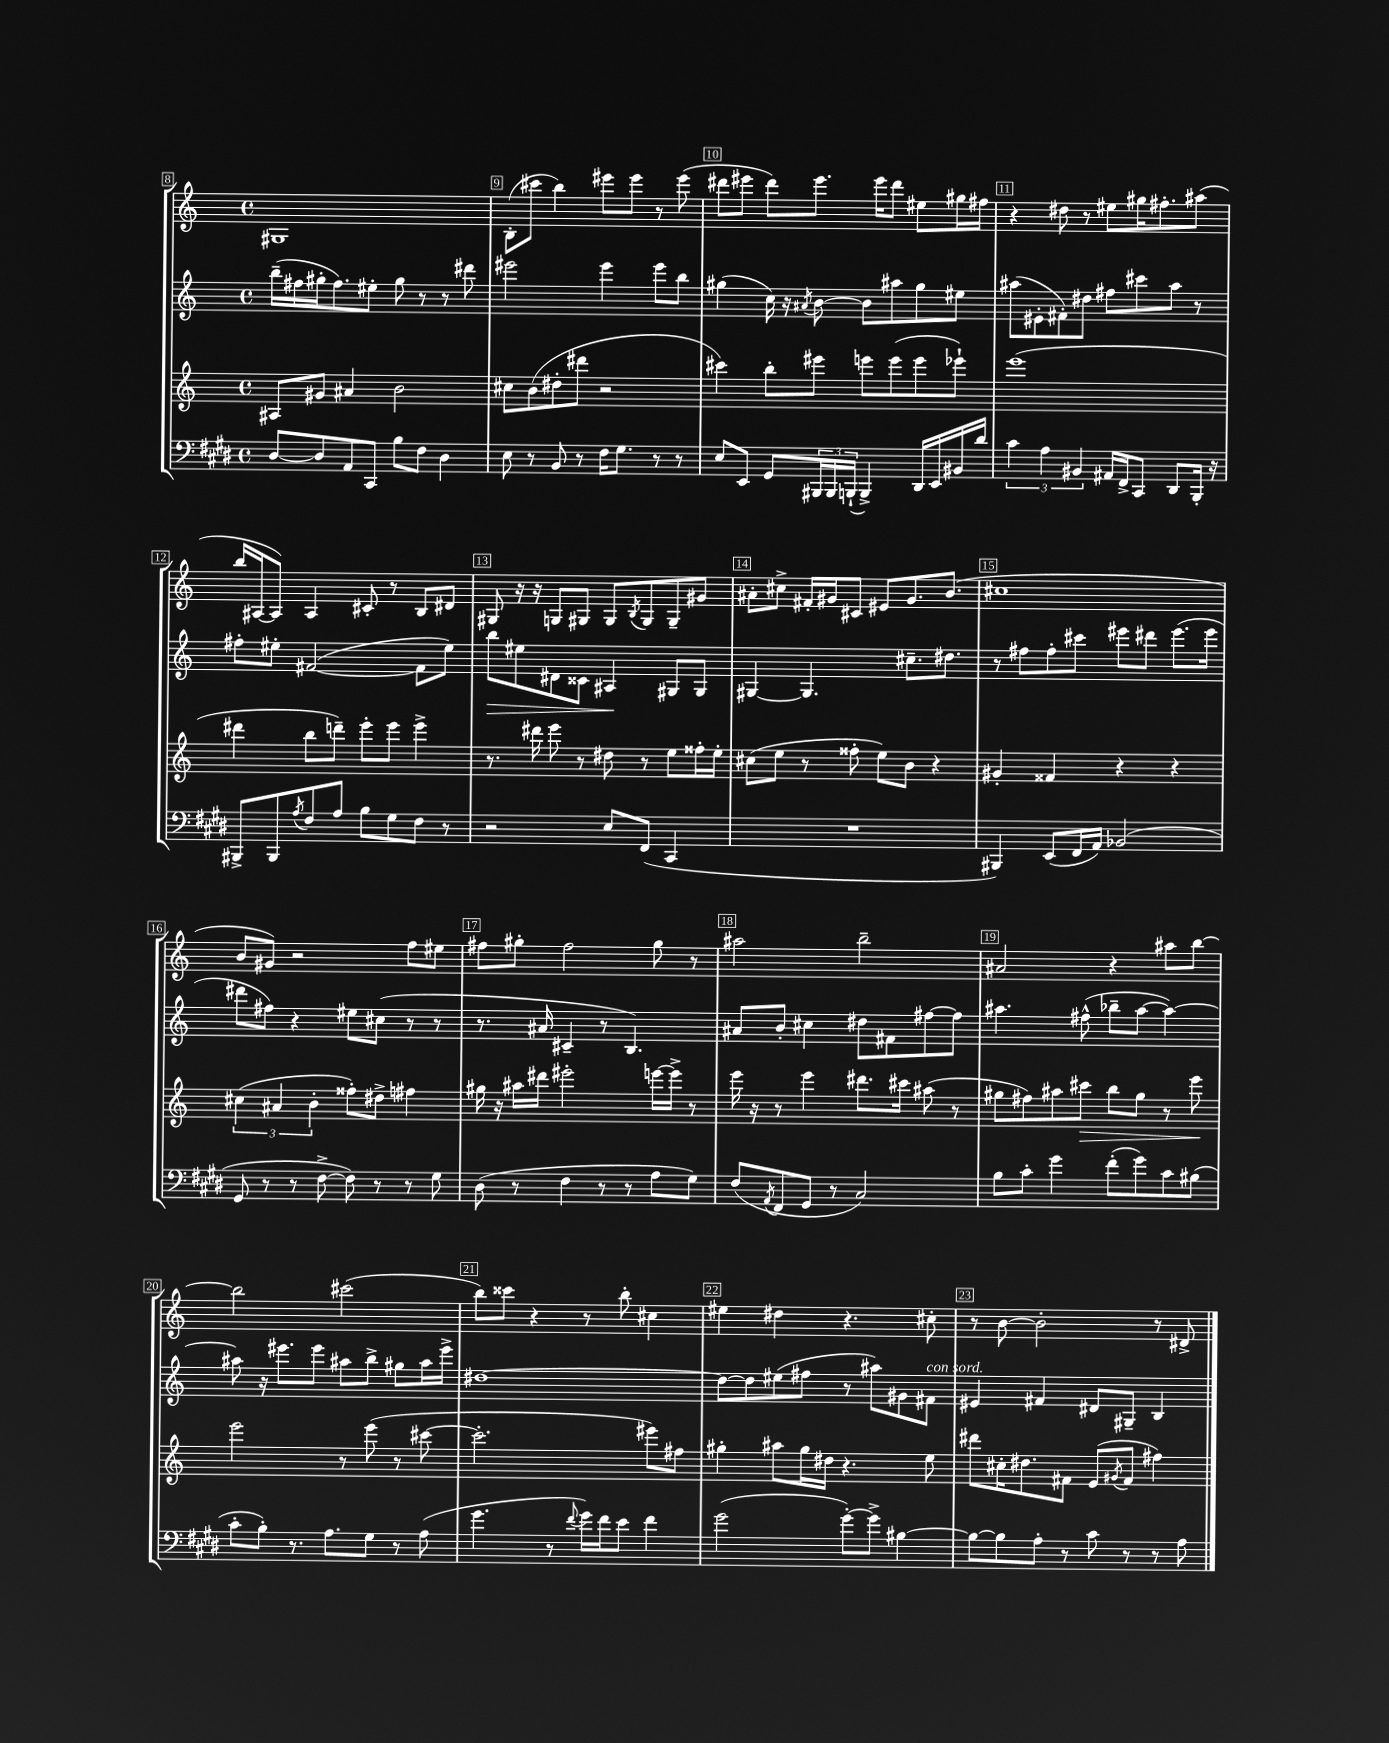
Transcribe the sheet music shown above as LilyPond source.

<<
\new StaffGroup <<
\new Staff = "s0" {
    \clef treble \key c \major \defaultTimeSignature \time 4/4
    gis1 |
    b8-.( cis'''8 b''4) eis'''8 eis'''8 r8 eis'''8( |
    dis'''8 eis'''8 dis'''8) eis'''8. eis'''16 dis'''8 eis''8 gis''16 fis''16 |
    r4 dis''8 r8 eis''8 gis''16 fis''8.-. ais''8( |
    b''16 ais16~ ais8) ais4 cis'8-. r8 b8 dis'8 |
    gis8 r16 r16 g8 gis8 gis8 \acciaccatura { b8 } gis8 gis8-- gis'8 |
    ais'8-. cis''8-> fis'16-. gis'16 cis'8 eis'8 gis'8. b'8.( |
    cis''1 |
    b'8 gis'8) r2 f''8 eis''8 |
    fis''8 gis''8-. fis''2 gis''8 r8 |
    ais''2 b''2-- |
    ais'2 r4 ais''8 b''8~ |
    b''2 cis'''2( |
    b''8) cisis'''8 r4 r8 b''8-. cis''4 |
    eis''4 dis''4 r4. cis''8-. |
    r8 b'8~ b'2-. r8 dis'8-> \bar "|." |
}
\new Staff = "s1" {
    \clef treble \key c \major \defaultTimeSignature \time 4/4
    b''16--( fis''16 gis''16-. fis''8.) eis''8-. gis''8 r8 r8 dis'''8 |
    eis'''2 eis'''4 eis'''8 b''8 |
    gis''4( c''16) r16 \acciaccatura { ais'8 } b'8~ b'8 ais''8 gis''8 eis''8 |
    ais''8( eis'8-. fis'8-.) dis''8 fis''8 cis'''8 ais''8 r8 |
    fis''8-. eis''8-. fis'2~( fis'8 eis''8) |
    b''8\> eis''8 dis'8 cisis'8 ais4\! gis8 gis8 |
    gis4~ gis4. cis''8.-- dis''8. |
    r8 fis''8 fis''8-. cis'''8 eis'''8 dis'''8 eis'''8.( eis'''16 |
    dis'''8 fis''8) r4 eis''8 cis''8( r8 r8 |
    r8. ais'16 cis'4-- r8 b4.) |
    ais'8 b'8-. cis''4 dis''8 fis'8 fis''8~ fis''8 |
    ais''4. fis''8-^( bes''8-- ais''8~ ais''4~) |
    ais''8 r16 eis'''8. eis'''8 ais''8 b''8-> gis''8 ais''16 eis'''16-> |
    dis''1~ |
    dis''8~ dis''8 eis''8( fis''8 r8 ais''8) gis'8 fis'8^\markup { \italic "con sord." } |
    eis'4 fis'4 dis'8 gis8-- b4 \bar "|." |
}
\new Staff = "s2" {
    \clef treble \key c \major \defaultTimeSignature \time 4/4
    ais8 gis'8 ais'4 b'2 |
    cis''8 b'8( dis''8-. dis'''8 r2 |
    cis'''4) b''8-. eis'''8 e'''8 e'''8( e'''8 ees'''8-!) |
    e'''1( |
    dis'''4 b''8 d'''8--) e'''8-. e'''8 e'''4-> |
    r8. dis'''16 e'''8 r8 dis''8 r8 e''8 fisis''16-. e''16-. |
    cis''8( e''8 r8 fisis''8-. e''8) b'8 r4 |
    gis'4-. fisis'4 r4 r4 |
    \tuplet 3/2 { cis''4( ais'4 b'4-. } fisis''8-.) dis''8-> fis''4 |
    gis''16 r16 ais''16 dis'''16 eis'''2-. e'''16~ e'''16-> r8 |
    e'''16 r16 r8 e'''4 dis'''8. cis'''16 ais''8( r8 |
    gis''8 fis''8) ais''8 cis'''8\> b''8 gis''8 r8 e'''8\! |
    e'''2 r8 e'''8( r8 cis'''8~ |
    cis'''2.-. eis'''8) fis''8 |
    gis''4-. ais''8 gis''16 dis''16 r4. e''8 |
    dis'''8 cis''16-. dis''8. fis'8 e'8( \acciaccatura { gis'8 } fis'8 fis''4) \bar "|." |
}
\new Staff = "s3" {
    \clef bass \key e \major \defaultTimeSignature \time 4/4
    dis8~ dis8 a,8 cis,8 b8 fis8 dis4 |
    e8 r8 b,8 r8 fis16 gis8. r8 r8 |
    e8 e,8 gis,8 \tuplet 3/2 { bis,,16 bis,,16 b,,16-!( } b,,4->) dis,16 e,16 bis,16 dis'16 |
    \tuplet 3/2 { cis'4 a4 bis,4 } ais,16 fis,16-> cis,8 dis,8 b,,16-. r16 |
    bis,,8-> bis,,8 \acciaccatura { a8 } fis8 a8 b8 gis8 fis8 r8 |
    r2 e8 fis,8( cis,4 |
    R1 |
    bis,,4) e,8( fis,16 a,16) bes,2( |
    gis,8 r8 r8 fis8~-> fis8) r8 r8 gis8 |
    dis8( r8 fis4 r8 r8 a8 gis8) |
    fis8( \acciaccatura { a,8 } fis,8 gis,8 r8 cis2) |
    b8 cis'8-. gis'4 fis'8-.( gis'8) cis'8 bis8( |
    cis'8-. b8-.) r8. a8. gis8 r8 a8( |
    gis'4. r8 \appoggiatura { fis'8 } gis'16) fis'16 e'8 fis'4 |
    gis'2( gis'8~-.) gis'8-> bis4~ |
    bis8~ bis8 a8-. r8 cis'8 r8 r8 a8 \bar "|." |
}
>>
>>
\layout { \context { \Score currentBarNumber = #8 \override BarNumber.break-visibility = ##(#f #t #t) barNumberVisibility = #all-bar-numbers-visible \override BarNumber.stencil = #(make-stencil-boxer 0.1 0.3 ly:text-interface::print) } }
